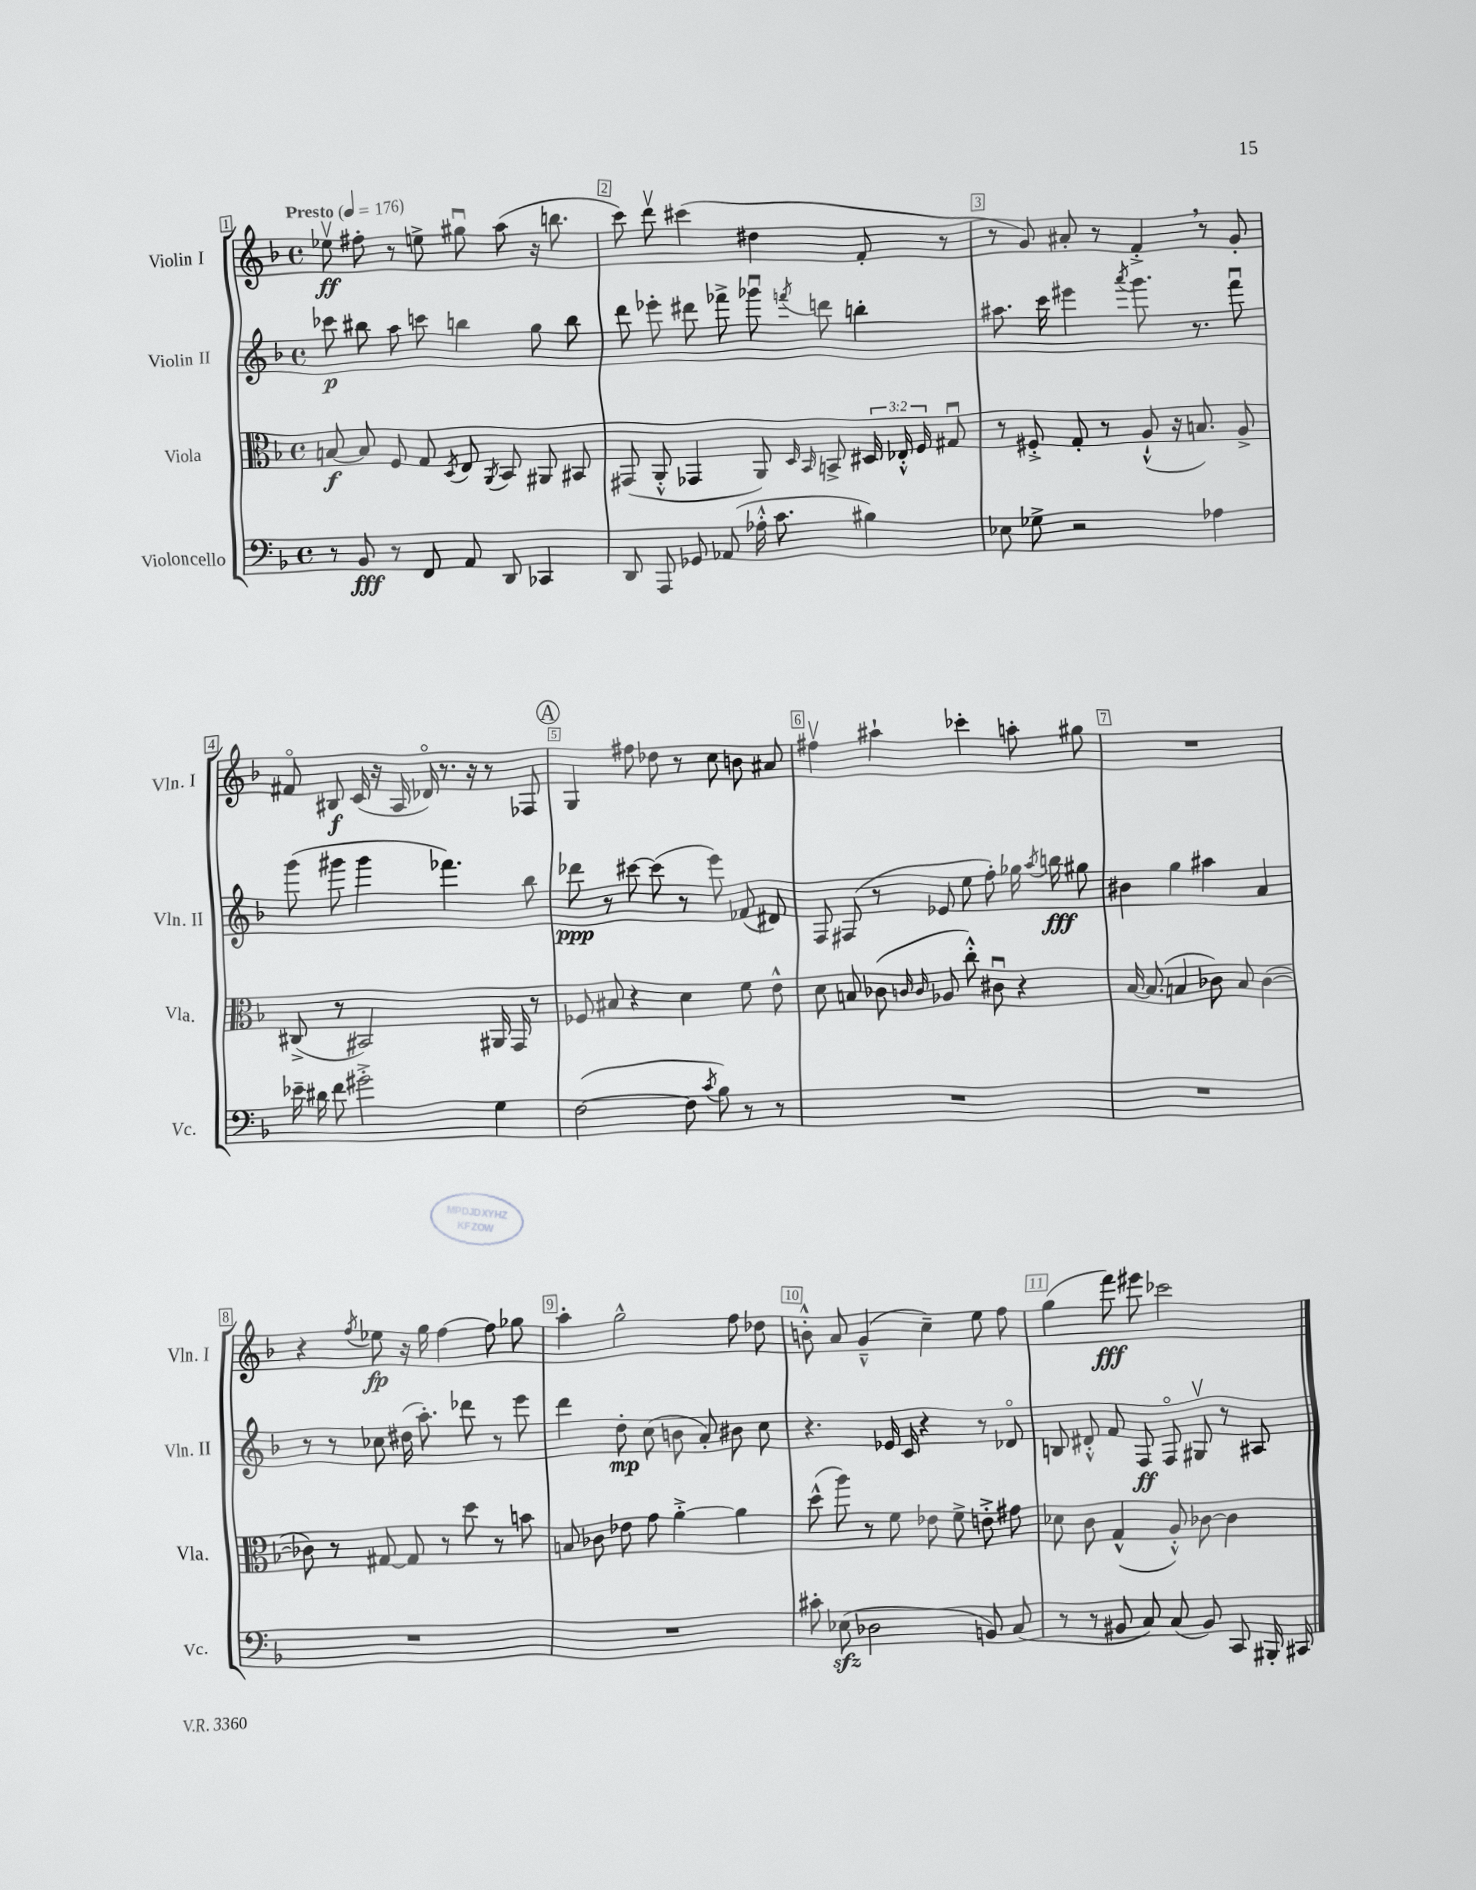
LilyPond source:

<<
\new StaffGroup <<
\new Staff = "s0" \with { instrumentName = "Violin I" shortInstrumentName = "Vln. I" } {
    \clef treble \key f \major \defaultTimeSignature \time 4/4 \tempo "Presto" 4 = 176
    \autoBeamOff ees''8\upbow\ff fis''8-. r8 e''8-> gis''8\downbow a''8( r16 b''8. |
    c'''8) d'''8\upbow cis'''4( dis''4 f'8-. r8 |
    r8 g'8) ais'8-. r8 f'4-.-> \breathe r8 g'8-. |
    fis'8\flageolet bis8\f c'16( r16 a16 des'16\flageolet) r8. r16 r8 fes8 |
    \mark \markup { \circle "A" } g4 fis''8 des''8 r8 c''8 b'8 ais'8 |
    fis''4\upbow ais''4-! ces'''4-. a''8-. gis''8 |
    R1 |
    r4 \acciaccatura { f''8 } ees''8\fp r16 g''16 f''4~ f''8 ges''8 |
    a''4-. g''2-^ f''8 des''8 |
    b'8-.-^ a'8 g'4---^( c''4--) e''8 f''8 |
    g''4( f'''8\fff) eis'''8 ces'''2 \bar "|." |
}
\new Staff = "s1" \with { instrumentName = "Violin II" shortInstrumentName = "Vln. II" } {
    \clef treble \key f \major \defaultTimeSignature \time 4/4
    \autoBeamOff ces'''8\p bis''8 a''8 c'''8 b''4 g''8 b''8 |
    d'''8 ees'''8-. dis'''8 fes'''8-> ges'''8\downbow \acciaccatura { f'''8 } d'''8 b''4-. |
    ais''8. c'''16 eis'''4 \acciaccatura { a'''8 } g'''8. r8. f'''8\downbow |
    g'''8( gis'''8 gis'''4 fes'''4.) bes''8 |
    \mark \markup { \circle "A" } des'''8\ppp r8 cis'''8~ cis'''8( r8 e'''8) fes'8( dis'8) |
    f8 fis8( r8 ees'8 e''8 f''8-.) ges''16 \acciaccatura { a''8 } b''16\fff gis''8 |
    bis'4 g''4 ais''4 a'4 |
    r8 r8 ces''8 dis''16( a''8.-.) des'''8 r8 e'''8 |
    d'''4 d''8-.\mp c''8( b'8 a'8-.) bis'8 c''8 |
    r4. ees'16 c'16 r4 r8 des'8\flageolet |
    b8 dis'8-.-^ f'8 f8\ff f8\flageolet gis8\upbow r8 ais8 \bar "|." |
}
\new Staff = "s2" \with { instrumentName = "Viola" shortInstrumentName = "Vla." } {
    \clef alto \key f \major \defaultTimeSignature \time 4/4 \override Staff.TupletNumber.text = #tuplet-number::calc-fraction-text
    \autoBeamOff b8~\f b8 f8 g8 \acciaccatura { d8 } e8 \acciaccatura { a,8 } bes,8 ais,8 bis,8 |
    gis,8( a,8-.-^ ges,4 a,8) \grace { d16 bes,16 } b,8-> \tuplet 3/2 { dis16 ees16-.-^ f16 } gis8\downbow |
    r8 fis8-.-> g8-. r8 a8-!-^( r16 b8.) a8-> |
    cis8->( r8 bis,2) ais,16 g,16 r8 |
    \mark \markup { \circle "A" } fes8 bis8 r4 d'4 f'8 e'8-^ |
    d'8 b8 ces'8( \grace { c'16 c'16 } aes8 c''8-.-^) cis'8\downbow r4 |
    bes16~ bes8.( b4 ces'8) b8 ces'4~( |
    ces'8) r8 gis8~ gis8 r8 d''8 r8 b'8 |
    b8 ces'8 ees'8 g'8 a'4~-.-> a'4 |
    d''8-^( a''8) r8 f'8 ees'8 f'8-> e'8-.-> gis'8 |
    des'8 c'8 g4-^( a8-.-^) ces'8~ ces'4 \bar "|." |
}
\new Staff = "s3" \with { instrumentName = "Violoncello" shortInstrumentName = "Vc." } {
    \clef bass \key f \major \defaultTimeSignature \time 4/4
    \autoBeamOff r8 bes,8\fff r8 f,8 a,8 d,8 ces,4 |
    d,8 a,,8 ges,8 aes,8( aes16-.-^ c'8. bis4) |
    ees8 ges8-> r2 aes4 |
    ees'16-- dis'16 f'8 gis'2-.-> g4 |
    \mark \markup { \circle "A" } f2~( f8 \acciaccatura { c'8 } bes8) r8 r8 |
    R1 |
    R1 |
    R1 |
    R1 |
    cis'8-. ees8\sfz( des2 b,8) c8( |
    r8 r8 bis,8 c8) c8( bis,8) c,8 bis,,16-. cis,16 \bar "|." |
}
>>
>>
\layout { \context { \Score \override BarNumber.break-visibility = ##(#f #t #t) barNumberVisibility = #all-bar-numbers-visible \override BarNumber.stencil = #(make-stencil-boxer 0.1 0.3 ly:text-interface::print) } }
